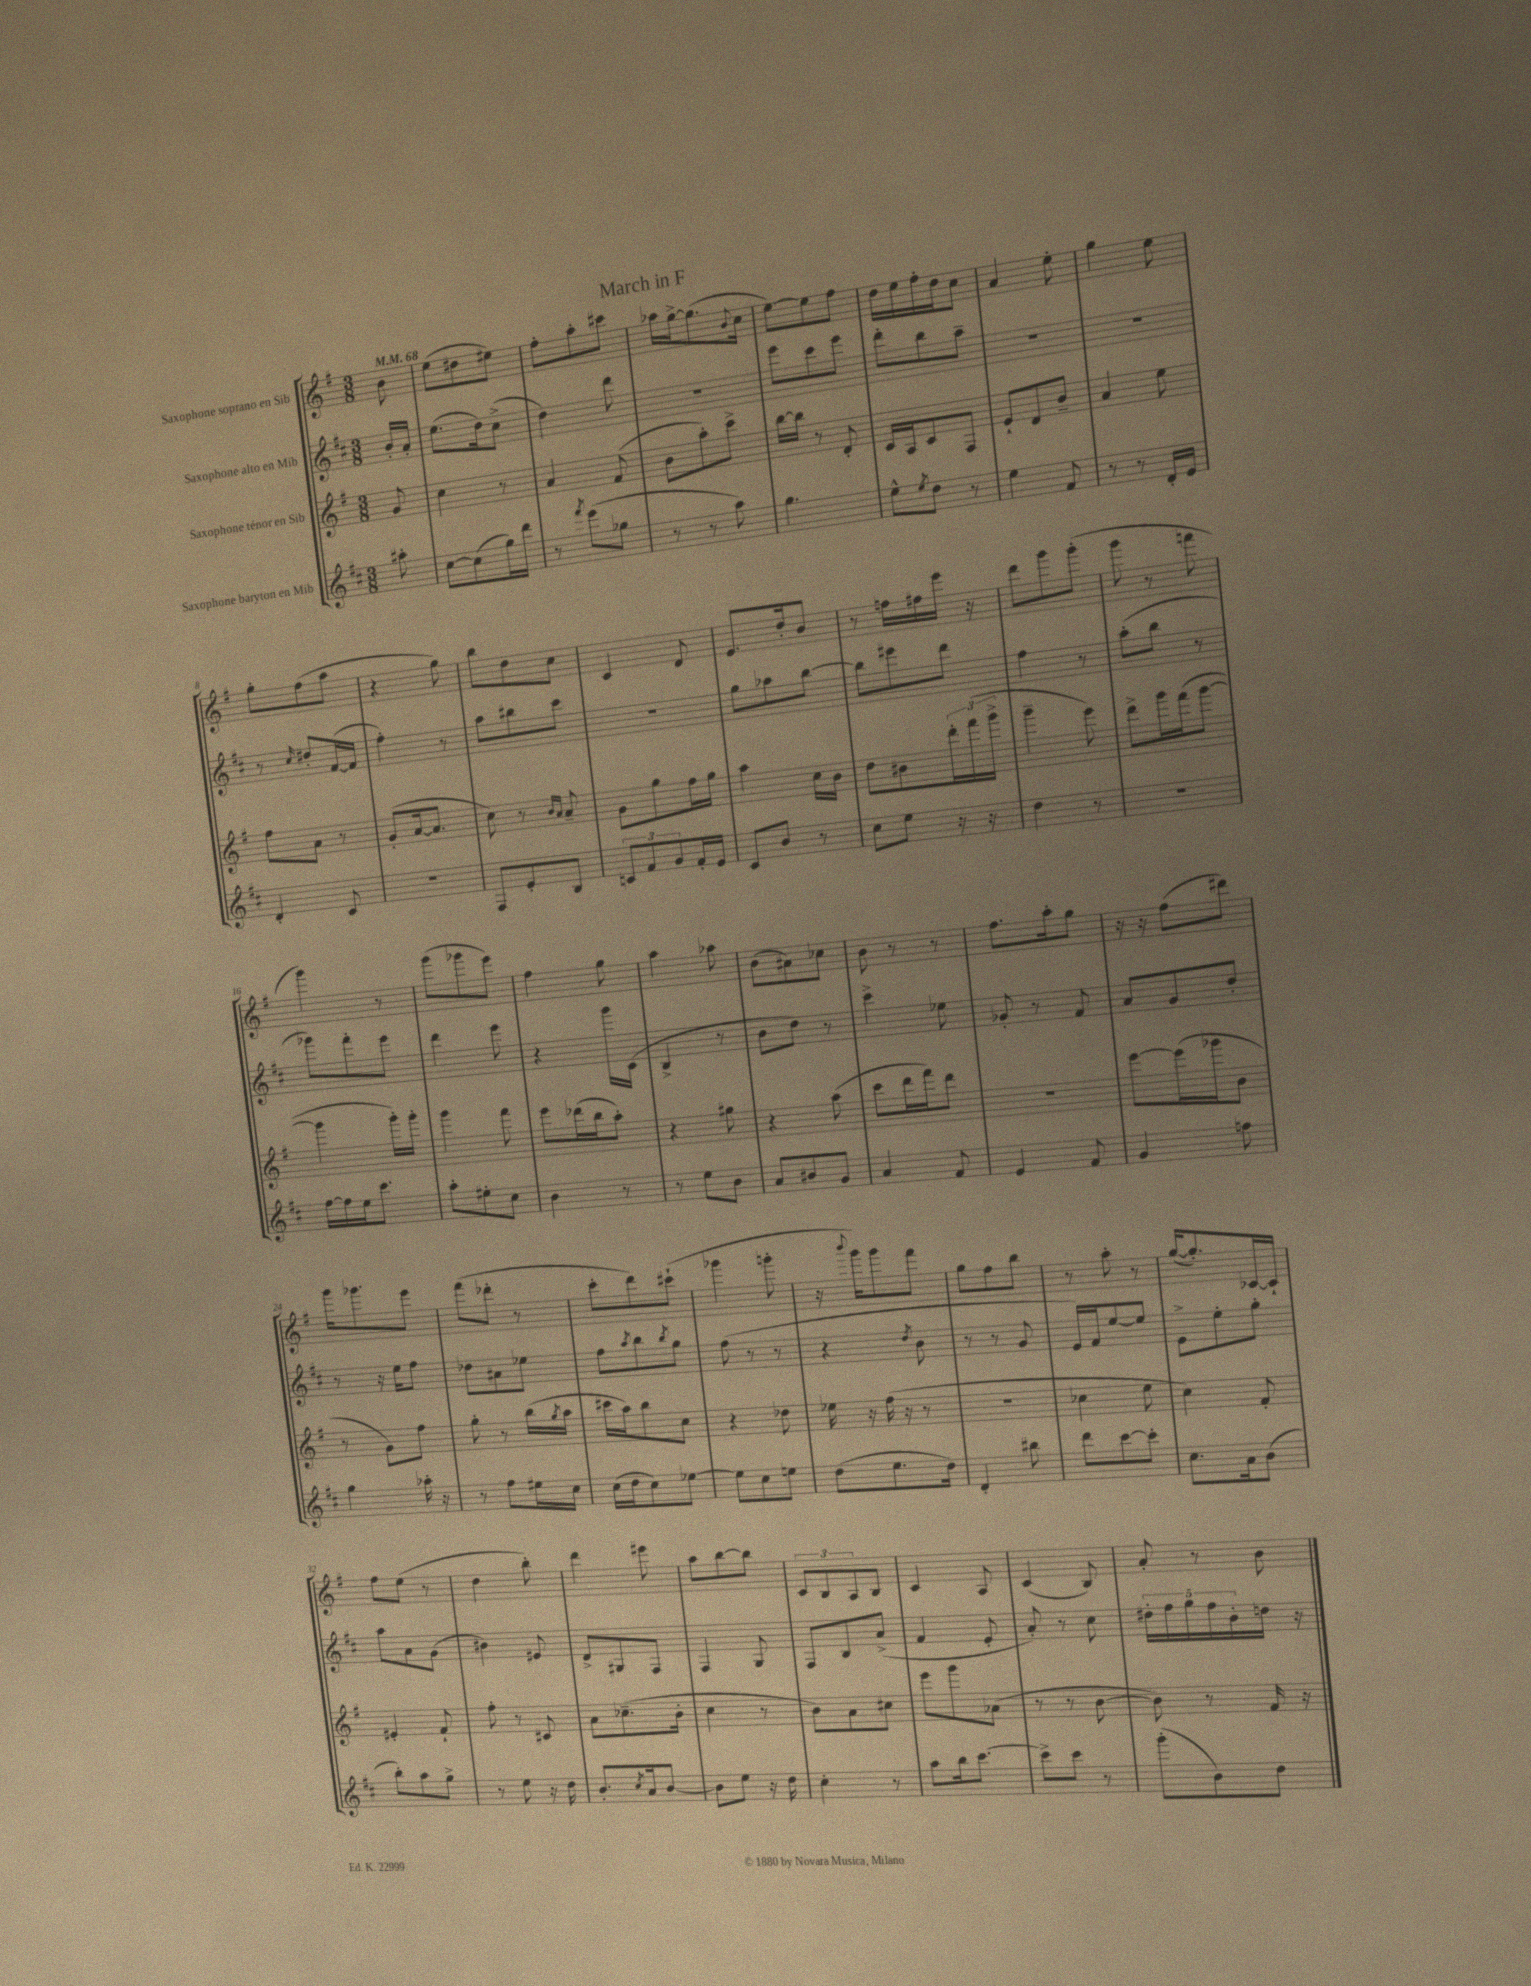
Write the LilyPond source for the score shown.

\header { title = "March in F" }
<<
\new StaffGroup <<
\new Staff = "s0" \with { instrumentName = "Saxophone soprano en Sib" } {
    \clef treble \key g \major \numericTimeSignature \time 3/8 \partial 8 \tempo 4 = 68
    b'8 |
    e''8( dis''8 eis''8) |
    fis''8-. a''8-. cis'''8 |
    aes''16 g''16~-> g''8.( \appoggiatura { b'8 } c''16 |
    e''8~) e''8 fis''8 |
    d''16 e''16 fis''16-. d''16 c''8 |
    a'4 e''8-. |
    g''4 e''8 |
    g''8-. fis''8( a''8 |
    r4 g''8) |
    b''8 d''8 c''8 |
    c'4 d'8 |
    e'8. d''16-. b'8 |
    r8 f''16 fis''16 e'''16 r16 |
    d'''8 g'''8 g'''8-.( |
    g'''8 r8 f'''8 |
    g'''4) r8 |
    g'''8( ges'''8 e'''8) |
    fis''4 g''8 |
    a''4 aes''8 |
    b'8( ais'8) ces''8 |
    b'8 r8 r8 |
    fis''8. a''16-. g''8 |
    r16 r16 fis''8( dis'''8) |
    g'''16 ges'''8. e'''8 |
    fis'''8( des'''8-. r8 |
    c'''8-. d'''8) cis'''8-!( |
    ges'''4 g'''8-. |
    r16 \appoggiatura { b'''8 } g'''16) g'''8 fis'''8 |
    g''8 fis''8 b''8 |
    r8 a''8-. r8 |
    g''16~( g''8.-.) ces'16~ ces'16-! |
    fis''8 e''8( r8 |
    d''4 b''8-.) |
    d'''4 eis'''8 |
    a''8 b''8~ b''8 |
    \tuplet 3/2 { c'8 b8 a8 } b8 |
    c'4 a8 |
    c'4( b8) |
    a'8-. r8 b'8 \bar "|." |
}
\new Staff = "s1" \with { instrumentName = "Saxophone alto en Mib" } {
    \clef treble \key d \major \numericTimeSignature \time 3/8 \partial 8
    b'16-. a'16-. |
    e''8.( d''16) cis''8->( |
    d''4) d'''8 |
    R4. |
    e'''8 cis'''8 e'''8 |
    d'''8-. b''8 a''8-- |
    R4. |
    R4. |
    r8 \grace { cis''16 } dis''8-. fis'16~( fis'16 |
    fis''4-.) r8 |
    a''8 bis''8 cis'''8 |
    R4. |
    g''8 aes''8 b''8~ |
    b''8 eis'''8 d'''8 |
    fis''4 r8 |
    a''8-.( b''8 r8 |
    ges'''8) fis'''8-. e'''8 |
    d'''4 e'''8 |
    r4 g'''16 cis'16( |
    b4-> r8 |
    b'8 d''8) r8 |
    cis'''4-> ees''8 |
    ges'8-. r8 fis'8 |
    a'8 g'8 d''8-. |
    r8 r16 e''16 fis''8 |
    des''8 ais'8 ees''8 |
    fis''8 \acciaccatura { a''8 } b''8 \acciaccatura { b''8 } g''8 |
    fis''8( r8 r8 |
    r4 \acciaccatura { d''8 } b'8 |
    r8 r8 g'8 |
    e'16) fis'16 e''8~ e''8 |
    e'8-> e''8-. g''8-. |
    a''8 a'8 g'8( |
    bis'4) eis'8 |
    d'8-> gis8 fis8 |
    fis4 g8 |
    fis8 b8 a'8->( |
    fis'4 e'8-. |
    a'8-.) r8 cis''8 |
    \tuplet 5/4 { dis''16-. fis''16 g''16 fis''16 b'16-. } d''16 r16 \bar "|." |
}
\new Staff = "s2" \with { instrumentName = "Saxophone ténor en Sib" } {
    \clef treble \key g \major \numericTimeSignature \time 3/8 \partial 8
    g'8 |
    c''4 r8 |
    a'4 fis'8( |
    b'8 a''8-.) c'''8-> |
    b''16~ b''16 r8 d'8-. |
    c'16 a16 c'8 fis8 |
    e'8-! d'8 b'8-- |
    a'4 e''8 |
    fis''8 a'8 r8 |
    g'8-.( a'16~ a'8. |
    c''8) r8 \grace { b'16 a'16 } a'8-- |
    g'8 g''8 fis''16 g''16 |
    a''4 c''16 b'16 |
    d''8 bis'8 \tuplet 3/2 { d'''16-. fis'''16( g'''16-> } |
    g'''4-- e'''8) |
    d'''8-> g'''16 fis'''16( g'''8~ |
    g'''4 g'''16-.) g'''16-. |
    g'''4 fis'''8 |
    e'''8 des'''16( b''16 a''8-.) |
    r4 gis''8 |
    r4 a''8( |
    c'''8 d'''16 fis'''16) d'''8 |
    R4. |
    e'''8~ e'''16( ges'''16 b'8 |
    r8 g'8) fis''8 |
    g''8-. r8 b''16( \acciaccatura { g''8 } a''16 |
    cis'''16 a''16) b''8 c''8 |
    r4 des''8 |
    ees''16 r16 fis''16( r16 r8 |
    R4. |
    ces''4 e''8 |
    c''4) fis'8-. |
    eis'4-. fis'8-! |
    fis''8-. r8 cis'8 |
    a'8 ces''8.--( b'16-. |
    c''4 r8 |
    b'8) a'8 cis''8 |
    e'''8 g'''8 aes'8( |
    r8 r8 b'8~ |
    b'8) r8 fis'16 r16 \bar "|." |
}
\new Staff = "s3" \with { instrumentName = "Saxophone baryton en Mib" } {
    \clef treble \key d \major \numericTimeSignature \time 3/8 \partial 8
    ais''8-. |
    cis''8~ cis''8( g''16) d'''16 |
    r8 \acciaccatura { fis'''8 } e'''8( ges''8 |
    r8 r8 a''8) |
    g''4. |
    e''8-^ \acciaccatura { e''8 } d''8 r8 |
    e''4 fis'8 |
    r8 r8 d'16-. e'16 |
    d'4-. cis'8 |
    r4. |
    fis8 e'8-. b8 |
    \tuplet 3/2 { c'8 fis'8 g'8 } fis'16-. e'16 |
    cis'8 b'8 r8 |
    cis''8 e''8 r16 r16 |
    d''4 r8 |
    r4. |
    fis''16~ fis''16 e''16 cis'''8. |
    a''8-. eis''8-. cis''8 |
    b'4 r8 |
    r8 e''8 b'8 |
    a'8 bis'8 g'8 |
    a'4 fis'8 |
    e'4 fis'8 |
    g'4 f''8 |
    g''4 aes''16-. r16 |
    r8 fis''8 eis''16 cis''16 |
    cis''16( d''16 cis''8) ees''8~ |
    ees''8 cis''8 e''8 |
    d''8( e''8. d''16) |
    d'4-. bis''8 |
    d'''8 cis'''8~ cis'''8-. |
    cis''8. a'16 b'8( |
    b''8-.) a''8 g''8-> |
    r8 e''8 r16 d''16 |
    b'8.-. \acciaccatura { cis''8 } a'16 b'8~ |
    b'8 e''8 r16 d''16 |
    cis''4-. r8 |
    a''8 b''16 cis'''8.~ |
    cis'''8-> cis'''8 r8 |
    g'''8-.( b'8) d''8 \bar "|." |
}
>>
>>
